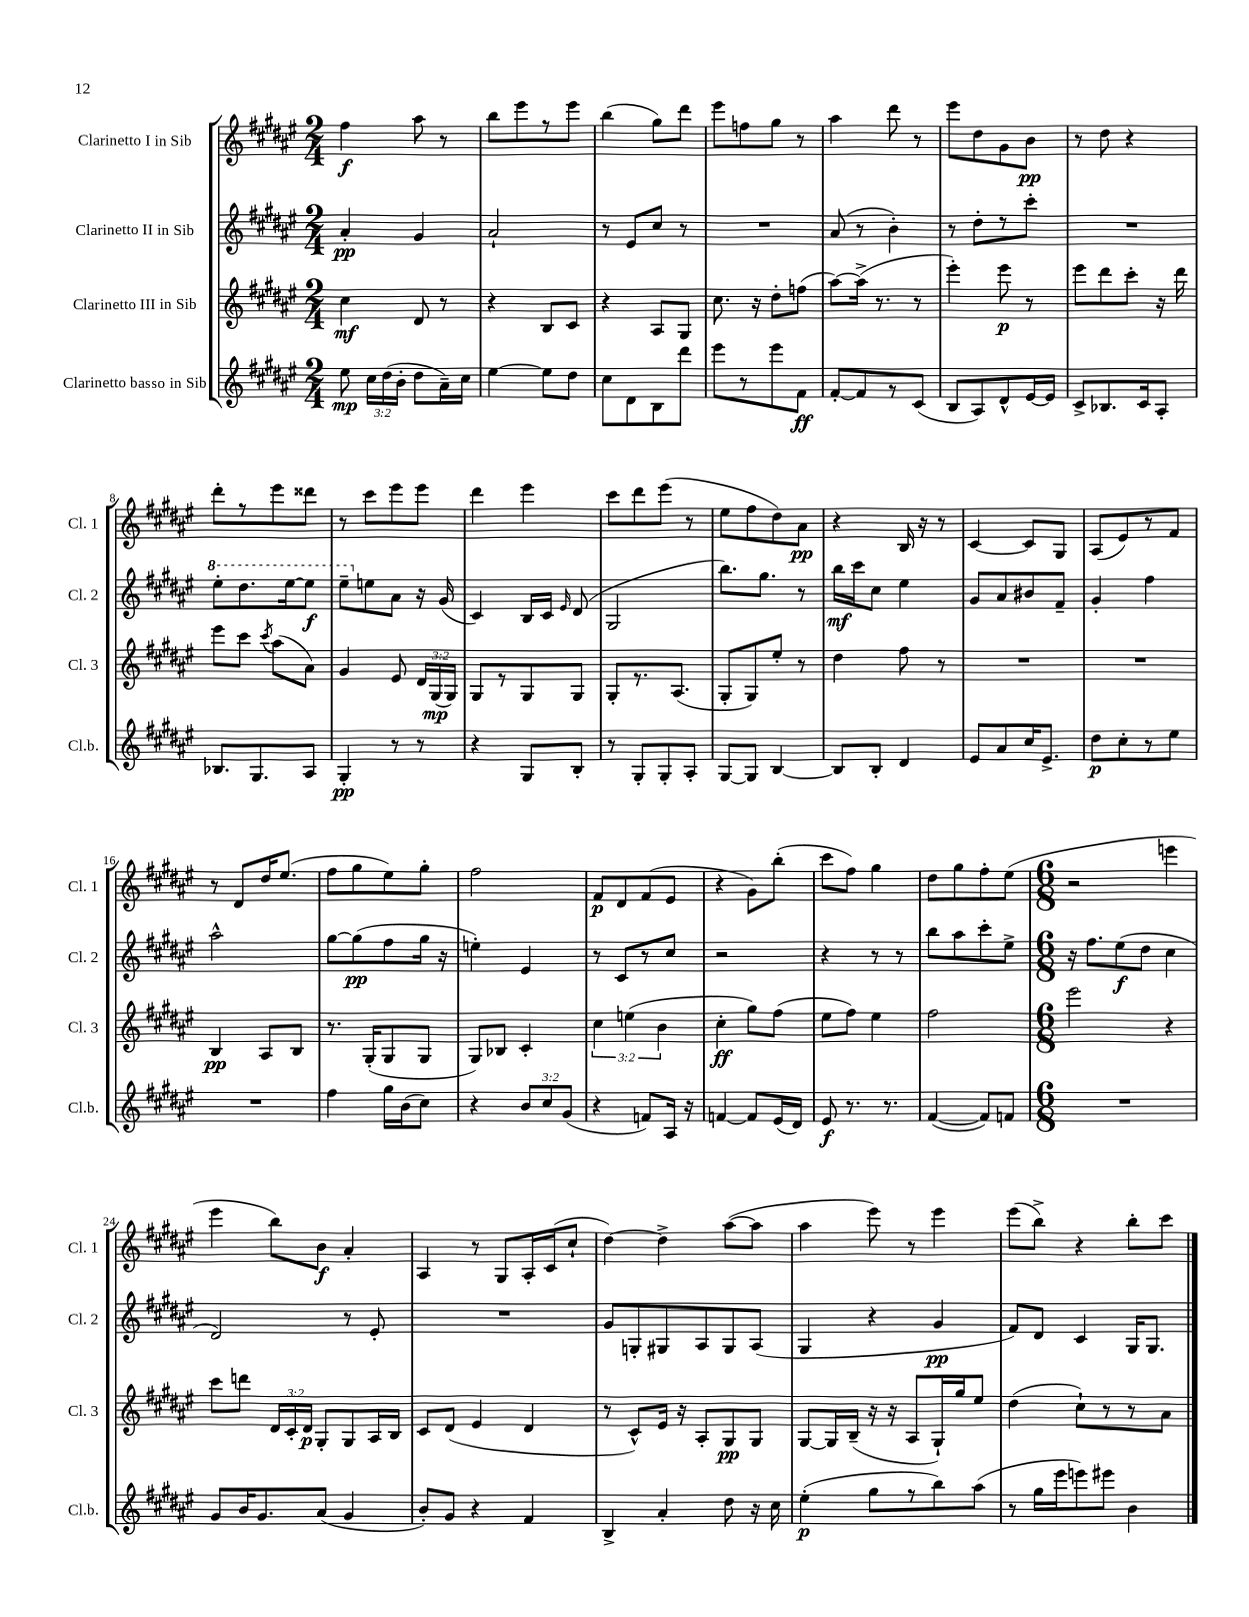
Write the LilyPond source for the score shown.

<<
\new StaffGroup <<
\new Staff = "s0" \with { instrumentName = "Clarinetto I in Sib" shortInstrumentName = "Cl. 1" } {
    \clef treble \key fis \major \numericTimeSignature \time 2/4
    \autoBeamOff fis''4\f ais''8 r8 |
    b''8[ eis'''8 r8 eis'''8] |
    b''4( gis''8[) dis'''8] |
    eis'''8[ f''8 gis''8] r8 |
    ais''4 dis'''8 r8 |
    eis'''8[ dis''8 gis'8 b'8]\pp |
    r8 dis''8 r4 |
    dis'''8[-. r8 eis'''8 disis'''8] |
    r8 cis'''8[ eis'''8 eis'''8] |
    dis'''4 eis'''4 |
    cis'''8[ dis'''8 eis'''8]( r8 |
    eis''8[ fis''8 dis''8) ais'8]\pp |
    r4 b16 r16 r8 |
    cis'4~ cis'8[ gis8] |
    ais8[( eis'8) r8 fis'8] |
    r8 dis'8[ dis''16 eis''8.]( |
    fis''8[ gis''8 eis''8) gis''8]-. |
    fis''2 |
    fis'8[\p dis'8 fis'8( eis'8] |
    r4 gis'8[) b''8]-.( |
    cis'''8[ fis''8]) gis''4 |
    dis''8[ gis''8 fis''8-. eis''8]( |
    \numericTimeSignature \time 6/8 r2 e'''4 |
    eis'''4 b''8[) b'8]\f ais'4-. |
    ais4 r8 gis8[ ais16-. cis'16( cis''8]-! |
    dis''4~) dis''4-> ais''8[~( ais''8] |
    ais''4 eis'''8) r8 eis'''4 |
    eis'''8[( b''8]->) r4 b''8[-. cis'''8] \bar "|." |
}
\new Staff = "s1" \with { instrumentName = "Clarinetto II in Sib" shortInstrumentName = "Cl. 2" } {
    \clef treble \key fis \major \numericTimeSignature \time 2/4
    \autoBeamOff ais'4-.\pp gis'4 |
    ais'2-! |
    r8 eis'8[ cis''8] r8 |
    R2 |
    ais'8( r8 b'4-.) |
    r8 dis''8[-. r8 cis'''8]-. |
    R2 |
    \ottava #1 eis'''8[-. dis'''8. eis'''16~ eis'''8]\f |
    eis'''8[-- \ottava #0 e''8 ais'8] r16 gis'16( |
    cis'4) b16[ cis'16] \grace { eis'16 } dis'8( |
    gis2 |
    b''8.[) gis''8.] r8 |
    b''16[\mf cis'''16 cis''8] eis''4 |
    gis'8[ ais'8 bis'8 fis'8]-- |
    gis'4-. fis''4 |
    ais''2-^ |
    gis''8[~ gis''8\pp( fis''8 gis''16] r16 |
    e''4-.) eis'4 |
    r8 cis'8[ r8 cis''8] |
    r2 |
    r4 r8 r8 |
    b''8[ ais''8 cis'''8-. eis''8]-> |
    \numericTimeSignature \time 6/8 r16 fis''8.[ eis''8\f( dis''8] cis''4 |
    dis'2) r8 eis'8-. |
    R2. |
    gis'8[ g8-. gis8 ais8 gis8 ais8]( |
    gis4 r4 gis'4\pp |
    fis'8[) dis'8] cis'4 gis16[ gis8.] \bar "|." |
}
\new Staff = "s2" \with { instrumentName = "Clarinetto III in Sib" shortInstrumentName = "Cl. 3" } {
    \clef treble \key fis \major \numericTimeSignature \time 2/4 \override Staff.TupletNumber.text = #tuplet-number::calc-fraction-text
    \autoBeamOff cis''4\mf dis'8 r8 |
    r4 b8[ cis'8] |
    r4 ais8[ gis8] |
    cis''8. r16 dis''8[-. f''8]( |
    ais''8[~) ais''16]->( r8. r8 |
    eis'''4-.) eis'''8\p r8 |
    eis'''8[ dis'''8 cis'''8]-. r16 dis'''16 |
    eis'''8[ cis'''8] \acciaccatura { cis'''8 } ais''8[( ais'8]) |
    gis'4 eis'8 \tuplet 3/2 { dis'16[ gis16\mp( gis16]) } |
    gis8[ r8 gis8 gis8] |
    gis8[-. r8. ais8.]( |
    gis8[-. gis8) eis''8]-. r8 |
    dis''4 fis''8 r8 |
    R2 |
    R2 |
    b4\pp ais8[ b8] |
    r8. gis16[-.( gis8 gis8] |
    gis8[) bes8] cis'4-. |
    \tuplet 3/2 { cis''4 e''4( b'4 } |
    cis''4-.\ff gis''8[) fis''8]( |
    eis''8[ fis''8]) eis''4 |
    fis''2 |
    \numericTimeSignature \time 6/8 eis'''2 r4 |
    cis'''8[ d'''8] \tuplet 3/2 { dis'16[ cis'16-. dis'16]\p } gis8[-. gis8 ais16 b16] |
    cis'8[ dis'8]( eis'4 dis'4 |
    r8 cis'8[-^) eis'16] r16 ais8[-. gis8\pp gis8] |
    gis8[~ gis16 b16]--( r16 r16 ais8[ gis16-!) gis''16 eis''8] |
    dis''4( cis''8[-!) r8 r8 ais'8] \bar "|." |
}
\new Staff = "s3" \with { instrumentName = "Clarinetto basso in Sib" shortInstrumentName = "Cl.b." } {
    \clef treble \key fis \major \numericTimeSignature \time 2/4 \override Staff.TupletNumber.text = #tuplet-number::calc-fraction-text
    \autoBeamOff eis''8\mp \tuplet 3/2 { cis''16[ dis''16( b'16]-. } dis''8[ ais'16--) cis''16] |
    eis''4~ eis''8[ dis''8] |
    cis''8[ dis'8 b8 dis'''8] |
    eis'''8[ r8 eis'''8 fis'8]\ff |
    fis'8[~-. fis'8 r8 cis'8]( |
    b8[ ais8) dis'8-^ eis'16~ eis'16] |
    cis'8[-> bes8. cis'16 ais8]-. |
    bes8.[ gis8. ais8] |
    gis4-.\pp r8 r8 |
    r4 gis8[ b8]-. |
    r8 gis8[-. gis8-. ais8]-. |
    gis8[~ gis8] b4~ |
    b8[ b8]-. dis'4 |
    eis'8[ ais'8 cis''16 eis'8.]-> |
    dis''8[\p cis''8-. r8 eis''8] |
    R2 |
    fis''4 gis''16[ b'16( cis''8]) |
    r4 \tuplet 3/2 { b'8[ cis''8 gis'8]( } |
    r4 f'8[) ais16] r16 |
    f'4~ f'8[ eis'16( dis'16]) |
    eis'8\f r8. r8. |
    fis'4~( fis'8[) f'8] |
    \numericTimeSignature \time 6/8 R2. |
    gis'8[ b'16 gis'8. ais'8]( gis'4 |
    b'8[-.) gis'8] r4 fis'4 |
    b4-> ais'4-. dis''8 r16 cis''16 |
    eis''4-.\p( gis''8[ r8 b''8) ais''8]( |
    r8 gis''16[ eis'''16 e'''8) eis'''8] b'4 \bar "|." |
}
>>
>>
